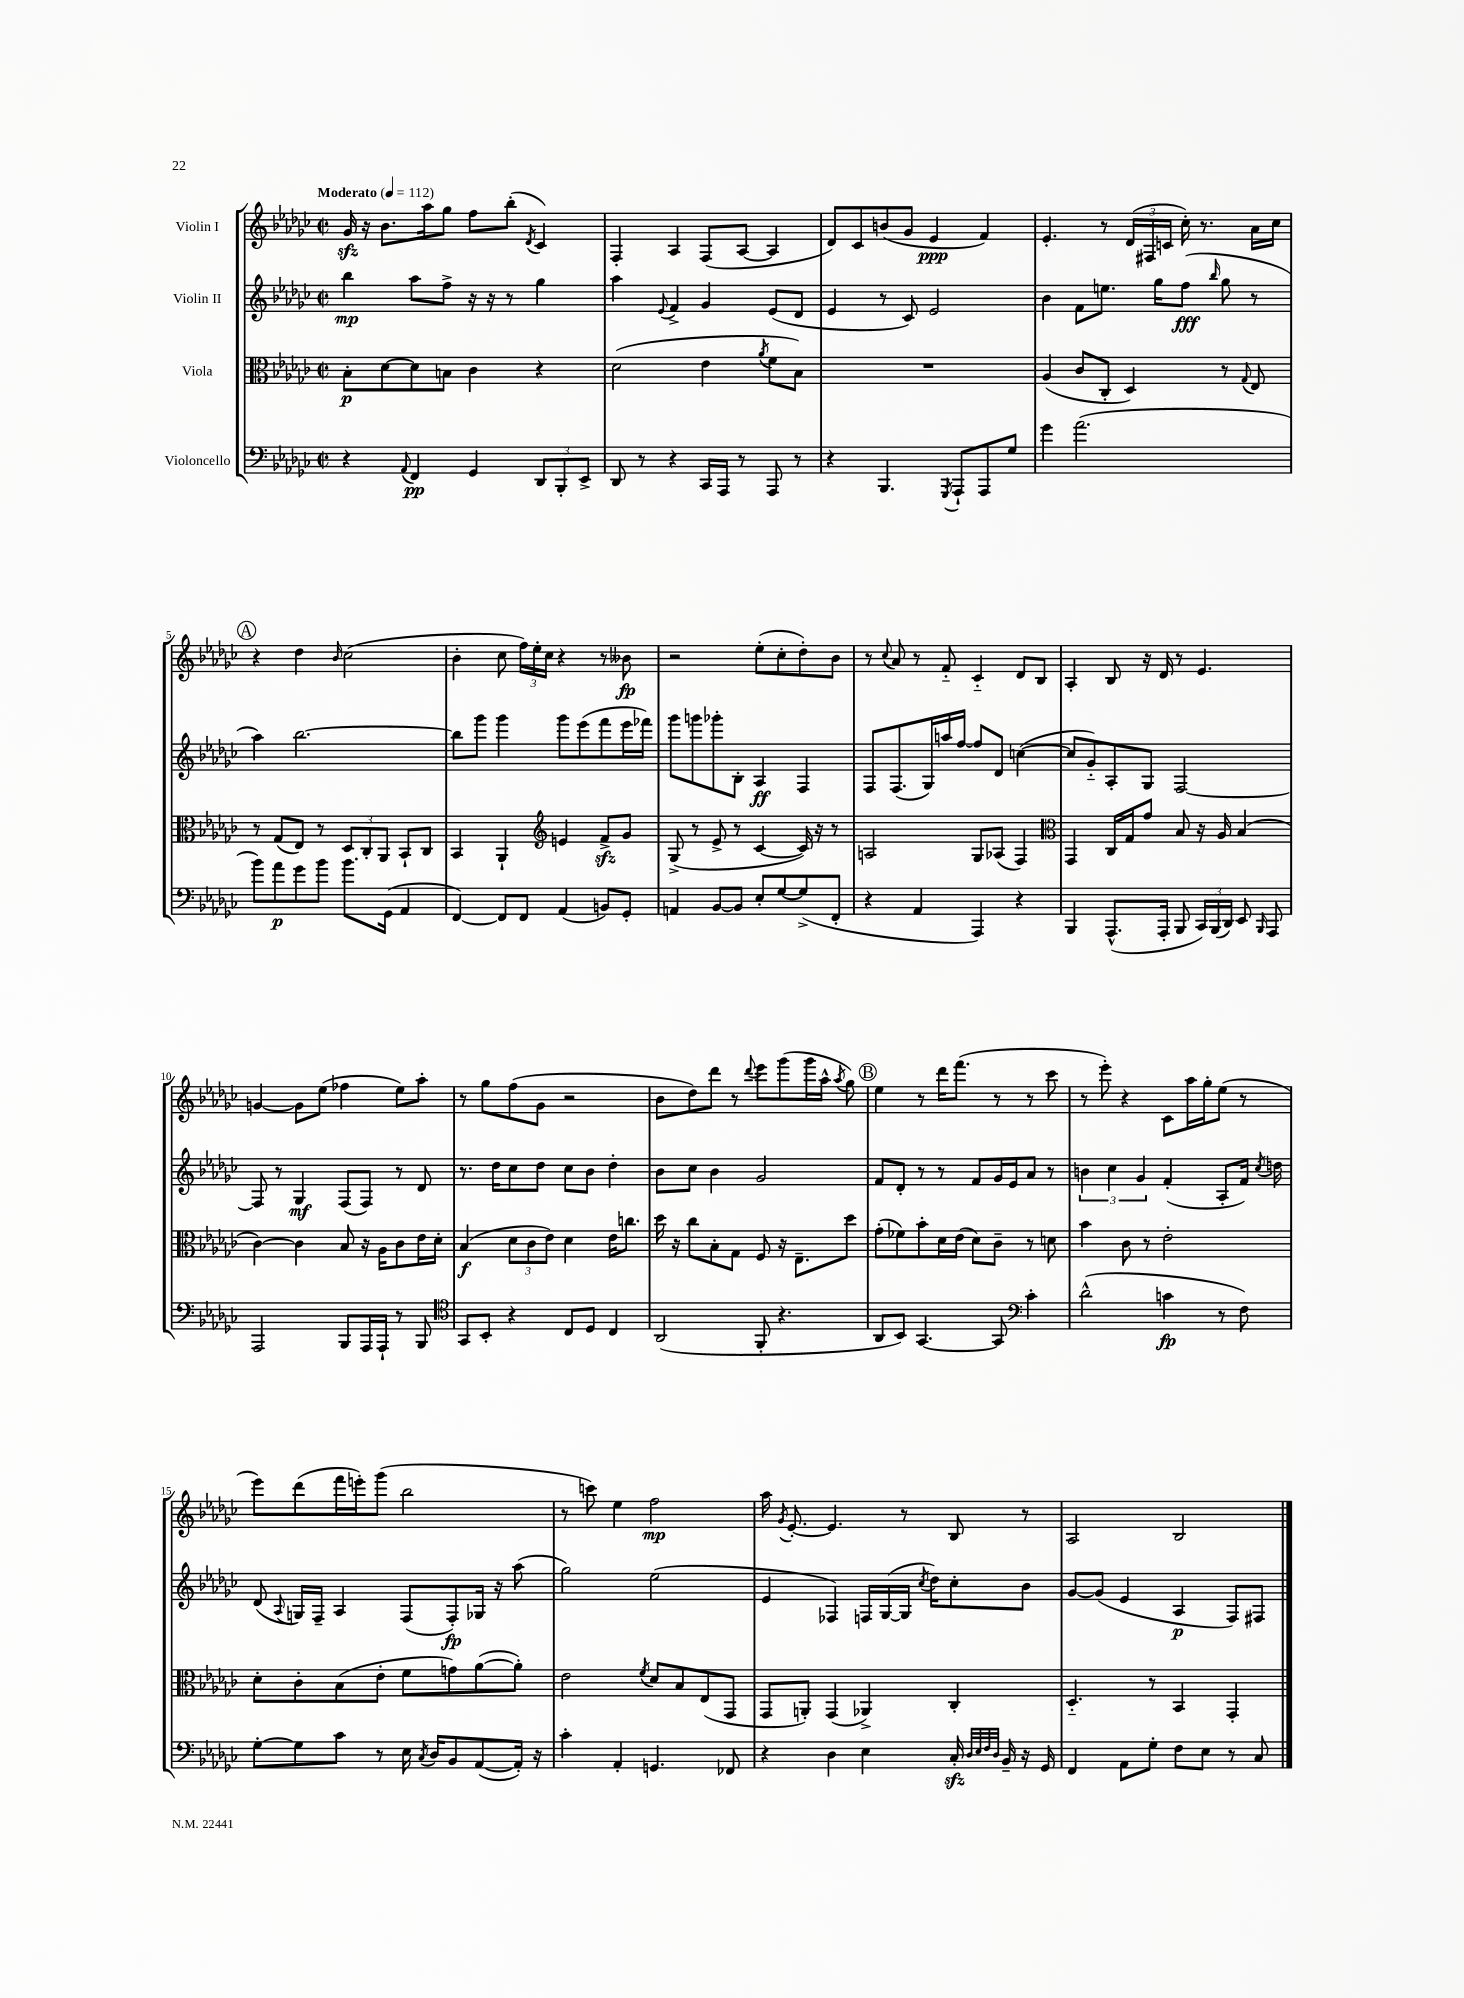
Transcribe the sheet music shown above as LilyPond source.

<<
\new StaffGroup <<
\new Staff = "s0" \with { instrumentName = "Violin I" } {
    \clef treble \key ges \major \defaultTimeSignature \time 2/2 \tempo "Moderato" 4 = 112
    \autoBeamOff ges'16\sfz r16 bes'8.[ aes''16 ges''8] f''8[ bes''8]-.( \acciaccatura { des'8 } ces'4) |
    f4-. aes4 f8[( aes8]~ aes4 |
    des'8[) ces'8 b'8( ges'8] ees'4\ppp f'4) |
    ees'4.-. r8 \tuplet 3/2 { des'16[( fis16 c'16] } ces''16-.) r8. aes'16[ ces''16] |
    \mark \markup { \circle "A" } r4 des''4 \grace { bes'16 } ces''2( |
    bes'4-. ces''8 \tuplet 3/2 { f''16[) ees''16-. ces''16] } r4 r8 beses'8\fp |
    r2 ees''8[-.( ces''8-. des''8-.) bes'8] |
    r8 \appoggiatura { ces''8 } aes'8 r8 f'8-_ ces'4-_ des'8[ bes8] |
    aes4-. bes8 r16 des'16 r8 ees'4. |
    g'4~ g'8[ ees''8]( fes''4 ees''8[) aes''8]-. |
    r8 ges''8[ f''8( ges'8] r2 |
    bes'8[ des''8) des'''8] r8 \appoggiatura { des'''8 } ees'''8[ ges'''8( ges'''16 aes''16]-^ \acciaccatura { aes''8 } ges''8) |
    \mark \markup { \circle "B" } ees''4 r8 des'''16[ f'''8.]( r8 r8 ces'''8 |
    r8 ees'''8-.) r4 ces'8[ aes''16 ges''16-. ees''8]( r8 |
    ees'''8[) des'''8( f'''16 e'''16-.) ges'''8]( bes''2 |
    r8 c'''8) ees''4 f''2\mp |
    aes''16 \acciaccatura { ges'8 } ees'8.~-. ees'4. r8 bes8 r8 |
    aes2 bes2 \bar "|." |
}
\new Staff = "s1" \with { instrumentName = "Violin II" } {
    \clef treble \key ges \major \defaultTimeSignature \time 2/2
    \autoBeamOff bes''4\mp aes''8[ f''8]-> r16 r16 r8 ges''4 |
    aes''4 \appoggiatura { ees'8 } f'4-> ges'4 ees'8[( des'8] |
    ees'4 r8 ces'8) ees'2 |
    bes'4 f'8[ e''8.] ges''16[ f''8]\fff( \grace { bes''16 } ges''8 r8 |
    \mark \markup { \circle "A" } aes''4) bes''2.~ |
    bes''8[ ges'''8] ges'''4 ges'''8[ ees'''8( f'''8 ees'''16 fes'''16]) |
    ges'''8[ g'''8 ges'''8-. bes8]-. aes4\ff f4 |
    f8[ f8.( ges16) a''16 f''16]~ f''8[ des'8] c''4~( |
    c''8[ ges'8-_) aes8-. ges8] f2~ |
    f8 r8 ges4\mf f8[( f8]) r8 des'8 |
    r8. des''16[ ces''8 des''8] ces''8[ bes'8] des''4-. |
    bes'8[ ces''8] bes'4 ges'2 |
    \mark \markup { \circle "B" } f'8[ des'8]-. r8 r8 f'8[ ges'16 ees'16 aes'8] r8 |
    \tuplet 3/2 { b'4 ces''4 ges'4 } f'4-.( aes8[-. f'16]) \acciaccatura { ces''8 } d''16 |
    des'8( \appoggiatura { aes8 } g16[) f16]-- aes4 f8[( f8-.\fp) ges16] r16 aes''8( |
    ges''2) ees''2( |
    ees'4 fes4) f16[ ges16~( ges16] \acciaccatura { ces''8 } des''16[) ces''8-. bes'8] |
    ges'8[~ ges'8]( ees'4 aes4\p f8[) fis8] \bar "|." |
}
\new Staff = "s2" \with { instrumentName = "Viola" } {
    \clef alto \key ges \major \defaultTimeSignature \time 2/2
    \autoBeamOff bes8[-.\p des'8~ des'8 b8] ces'4 r4 |
    des'2( ees'4 \acciaccatura { aes'8 } f'8[ bes8]) |
    R1 |
    aes4( ces'8[ ces8]-. des4) r8 \appoggiatura { ges8 } ees8 |
    \mark \markup { \circle "A" } r8 ges8[( ees8]) r8 \tuplet 3/2 { des8[ ces8-. aes,8] } bes,8[-! ces8] |
    bes,4 aes,4-! \clef treble e'4 f'8[->\sfz ges'8] |
    ges8->( r8 ees'8-> r8 ces'4~ ces'16) r16 r8 |
    a2 ges8[ aes8]( f4) |
    \clef alto ges,4 ces16[ ges16 ges'8] bes8 r16 aes16 bes4( |
    ces'4~) ces'4 bes8 r16 aes16[ ces'8 ees'16 des'16]-. |
    bes4\f( \tuplet 3/2 { des'8[ ces'8 ees'8]) } des'4 ees'16[ c''8.] |
    des''16 r16 ces''8[ bes8-. ges8] f8 r16 ees8.[-- des''8] |
    \mark \markup { \circle "B" } ges'8[-.( fes'8) bes'8-. des'16 ees'16]( des'8[) ces'8]-- r8 d'8 |
    bes'4 ces'8 r8 ees'2-. |
    des'8[-. ces'8-. bes8( ees'8]-. f'8[ g'8) aes'8~( aes'8]-.) |
    ees'2 \acciaccatura { f'8 } des'8[ bes8 ees8( ges,8] |
    ges,8[ a,8]-.) ges,4( aes,4->) ces4-. |
    des4.-_ r8 bes,4 ges,4-. \bar "|." |
}
\new Staff = "s3" \with { instrumentName = "Violoncello" } {
    \clef bass \key ges \major \defaultTimeSignature \time 2/2
    \autoBeamOff r4 \appoggiatura { aes,8 } f,4\pp ges,4 \tuplet 3/2 { des,8[ bes,,8-. ees,8]-> } |
    des,8 r8 r4 ces,16[ aes,,16] r8 aes,,8 r8 |
    r4 bes,,4. \acciaccatura { ges,,8 } aes,,8[-! aes,,8 ges8] |
    ges'4 aes'2.( |
    \mark \markup { \circle "A" } bes'8[) aes'8\p ges'8 bes'8] bes'8.[ ges,16]( aes,4 |
    f,4~) f,8[ f,8] aes,4( b,8[) ges,8]-. |
    a,4 bes,8[~ bes,8] ees8[-. ges8~ ges8->( f,8]-. |
    r4 aes,4 aes,,4) r4 |
    bes,,4 aes,,8.[-^( aes,,16]-. bes,,8 \tuplet 3/2 { ces,16[) bes,,16( des,16]) } ees,8 \grace { bes,,16 } aes,,8 |
    aes,,2 bes,,8[ aes,,16 aes,,16]-! r8 bes,,8 |
    \clef tenor ges,8[ bes,8]-. r4 ces8[ des8] ces4 |
    aes,2( f,8-. r4. |
    \mark \markup { \circle "B" } aes,8[ bes,8]) ges,4.~ ges,8 \clef bass ces'4-. |
    des'2-^( c'4\fp r8 f8) |
    ges8[~-. ges8 ces'8] r8 ees16 \acciaccatura { ces8 } des16[ bes,8 aes,8~( aes,16]-.) r16 |
    ces'4-. aes,4-. g,4. fes,8 |
    r4 des4 ees4 ces16-.\sfz \grace { des32[ ees32 f32 des32] } bes,16-- r16 ges,16 |
    f,4 aes,8[ ges8]-. f8[ ees8] r8 ces8 \bar "|." |
}
>>
>>
